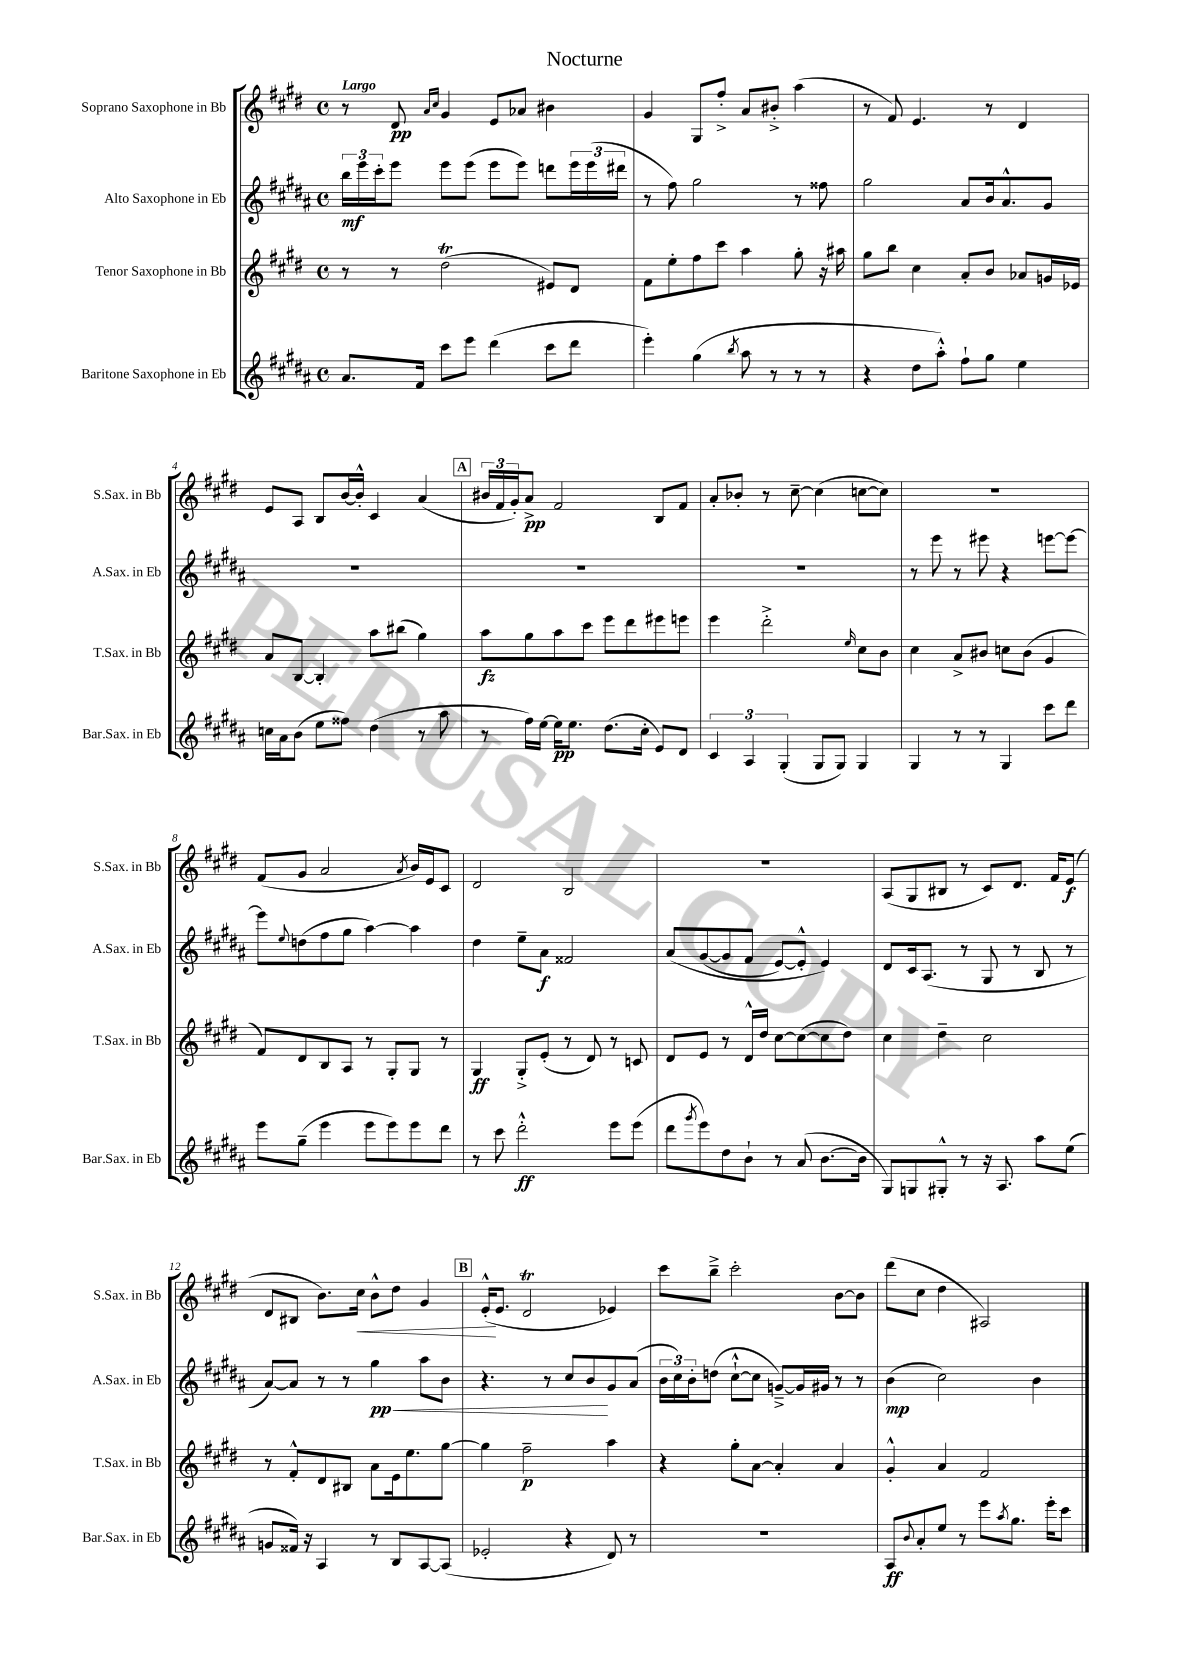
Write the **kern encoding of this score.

**kern	**dynam	**kern	**dynam	**kern	**dynam	**kern	**dynam
*part4	*part4	*part3	*part3	*part2	*part2	*part1	*part1
*staff4	*staff4	*staff3	*staff3	*staff2	*staff2	*staff1	*staff1
*I"Baritone Saxophone in Eb	*	*I"Tenor Saxophone in Bb	*	*I"Alto Saxophone in Eb	*	*I"Soprano Saxophone in Bb	*
*I'Bar.Sax. in Eb	*	*I'T.Sax. in Bb	*	*I'A.Sax. in Eb	*	*I'S.Sax. in Bb	*
*clefG2	*	*clefG2	*	*clefG2	*	*clefG2	*
*k[f#c#g#d#a#]	*	*k[f#c#g#d#]	*	*k[f#c#g#d#a#]	*	*k[f#c#g#d#]	*
*M4/4	*	*M4/4	*	*M4/4	*	*M4/4	*
*met(c)	*	*met(c)	*	*met(c)	*	*met(c)	*
=1	=1	=1	=1	=1	=1	=1	=1
!	!	!	!	!	!	!LO:TX:a:B:t=Largo	!
8.a#/L	.	8r	.	24bb\LL	mf	8r	.
.	.	.	.	24eee\	.	.	.
.	.	.	.	24ccc#'\J	.	.	.
.	.	8r	.	8eee\J	.	8d#/	pp
16f#/Jk	.	.	.	.	.	.	.
.	.	.	.	.	.	16qqa/LL	.
.	.	.	.	.	.	16qqcc#/JJ	.
8ccc#\L	.	(2dd#t\	.	8eee\L	.	4g#/	.
8eee\J	.	.	.	(8eee\J	.	.	.
(4ddd#\	.	.	.	8eee\L	.	8e/L	.
.	.	.	.	8eee\J)	.	8a-X/J	.
8ccc#\L	.	8e#X/L)	.	8dddn\L	.	4b#X\	.
8ddd#\J	.	8d#/J	.	24eee\L	.	.	.
.	.	.	.	(24eee\	.	.	.
.	.	.	.	24ddd#X\JJ	.	.	.
=2	=2	=2	=2	=2	=2	=2	=2
4eee'\)	.	8f#\L	.	8r	.	4g#/	.
.	.	8ee'\	.	8ff#\)	.	.	.
(4gg#\	.	8ff#\	.	2gg#\	.	8G#/L	.
.	.	8ccc#\J	.	.	.	8ff#'^/J	.
8qbb/	.	.	.	.	.	.	.
8aa#\	.	4aa\	.	.	.	8a/L	.
8r	.	.	.	.	.	8b#X'^/J	.
8r	.	8gg#'\	.	8r	.	(4aa\	.
8r	.	16r	.	8ff##X\	.	.	.
.	.	16aa#X\	.	.	.	.	.
=3	=3	=3	=3	=3	=3	=3	=3
4r	.	8gg#\L	.	2gg#\	.	8r	.
.	.	8bb\J	.	.	.	8f#/)	.
8dd#\L	.	4cc#\	.	.	.	4.e/	.
8aa#'^^\J)	.	.	.	.	.	.	.
8ff#`\L	.	8a'/L	.	8a#/L	.	.	.
8gg#\J	.	8b/J	.	16b/k	.	8r	.
.	.	.	.	8.a#^^/	.	.	.
4ee\	.	8a-X/L	.	.	.	4d#/	.
.	.	16gn/L	.	8g#/J	.	.	.
.	.	16e-X/JJ	.	.	.	.	.
!!LO:LB:g=z
=4	=4	=4	=4	=4	=4	=4	=4
16ccn\LL	.	8a/L	.	1r	.	8e/L	.
16a#\J	.	.	.	.	.	.	.
(8b\J	.	[8B/J	.	.	.	8A/J	.
8ee\L	.	4B'/]	.	.	.	8B/L	.
8ff##X\J)	.	.	.	.	.	[16b/L	.
.	.	.	.	.	.	16b'^^/JJ]	.
(4dd#\	.	8aa\L	.	.	.	4c#/	.
.	.	(8bb#X\J	.	.	.	.	.
8r	.	4gg#\)	.	.	.	(4a/	.
8aa#\	.	.	.	.	.	.	.
!!LO:REH:place=s1:t=A
=5	=5	=5	=5	=5	=5	=5	=5
8r	.	8aa\L	fz	1r	.	24b#X/LL	.
.	.	.	.	.	.	24f#/	.
.	.	.	.	.	.	24g#'/J)	.
16ff#\LL)	.	8gg#\	.	.	.	8a^/J	pp
[16ee\JJ	.	.	.	.	.	.	.
16ee\KL]	pp	8aa\	.	.	.	2f#/	.
8.ee\J	.	.	.	.	.	.	.
.	.	8ccc#\J	.	.	.	.	.
(8.dd#\L	.	8eee\L	.	.	.	.	.
.	.	8ddd#\	.	.	.	.	.
16cc#'\Jk	.	.	.	.	.	.	.
8e/L)	.	8eee#X\	.	.	.	8B/L	.
8d#/J	.	8eeen\J	.	.	.	8f#/J	.
=6	=6	=6	=6	=6	=6	=6	=6
6c#/	.	4eee\	.	1r	.	8a'/L	.
.	.	.	.	.	.	8b-X'/J	.
6A#/	.	.	.	.	.	.	.
.	.	2ddd#'^\	.	.	.	8r	.
(6G#'/	.	.	.	.	.	.	.
.	.	.	.	.	.	[8cc#~\	.
8G#/L	.	.	.	.	.	(4cc#\]	.
8G#/J)	.	.	.	.	.	.	.
.	.	16qqee/	.	.	.	.	.
4G#/	.	8cc#\L	.	.	.	[8ccn\L	.
.	.	8b\J	.	.	.	8cc\J])	.
=7	=7	=7	=7	=7	=7	=7	=7
4G#/	.	4cc#\	.	8r	.	1r	.
.	.	.	.	8eee\	.	.	.
8r	.	8a^/L	.	8r	.	.	.
8r	.	8b#X/J	.	8eee#X\	.	.	.
4G#/	.	8ccn\L	.	4r	.	.	.
.	.	(8b#\J	.	.	.	.	.
8ccc#\L	.	4g#/	.	[8eeen\L	.	.	.
8ddd#\J	.	.	.	8eee\J_	.	.	.
!!LO:LB:g=z
=8	=8	=8	=8	=8	=8	=8	=8
8eee\L	.	8f#/L)	.	8eee\L]	.	(8f#/L	.
.	.	.	.	8qqee/	.	.	.
(8gg#~\J	.	8d#/	.	(8ddn\	.	8g#/J	.
4eee\	.	8B/	.	8ff#\	.	2a/	.
.	.	8A/J	.	8gg#\J	.	.	.
8eee\L	.	8r	.	[4aa#\)	.	.	.
8eee\)	.	8G#'/L	.	.	.	.	.
.	.	.	.	.	.	8qa/	.
8eee\	.	8G#/J	.	4aa#\]	.	16b/LL)	.
.	.	.	.	.	.	16e/J	.
8ddd#\J	.	8r	.	.	.	8c#/J	.
=9	=9	=9	=9	=9	=9	=9	=9
8r	.	4G#/	ff	4dd#\	.	2d#/	.
8ccc#\	.	.	.	.	.	.	.
2ddd#'^^\	ff	8G#'^/L	.	8ee~\L	.	.	.
.	.	(8e'/J	.	8a#\J	f	.	.
.	.	8r	.	2f##X/	.	2B/	.
.	.	8d#/)	.	.	.	.	.
8eee\L	.	8r	.	.	.	.	.
(8eee\J	.	8cn/	.	.	.	.	.
=10	=10	=10	=10	=10	=10	=10	=10
8ddd#\L	.	8d#/L	.	(8a#/L	.	1r	.
8qggg#/	.	.	.	.	.	.	.
8eee\)	.	8e/J	.	([8g#/	.	.	.
8dd#\	.	8r	.	8g#/]	.	.	.
8b`\J	.	16d#^^/LL	.	8f#/J	.	.	.
.	.	16dd#/JJ	.	.	.	.	.
8r	.	[8cc#\L	.	[8e/L)	.	.	.
(8a#/	.	(8cc#\_	.	8e'^^/J]	.	.	.
[8.b\L	.	8cc#\]	.	4e/)	.	.	.
.	.	8dd#\J)	.	.	.	.	.
16b\Jk]	.	.	.	.	.	.	.
=11	=11	=11	=11	=11	=11	=11	=11
8G#/L)	.	4cc#\	.	8d#/L	.	(8A/L	.
8Gn/	.	.	.	16c#/k	.	8G#/	.
.	.	.	.	(8.A#/J	.	.	.
8G#X'^^/J	.	4dd#~\	.	.	.	8B#X/J	.
8r	.	.	.	8r	.	8r	.
16r	.	2cc#\	.	8G#/	.	8c#/L)	.
8.A#/	.	.	.	.	.	.	.
.	.	.	.	8r	.	8.d#/J	.
8aa#\L	.	.	.	8B/	.	.	.
.	.	.	.	.	.	16f#/KL	.
(8ee\J	.	.	.	8r	.	(8e/J	f
!!LO:LB:g=z
=12	=12	=12	=12	=12	=12	=12	=12
8gn/L	.	8r	.	[8a#/L)	.	8d#/L	.
16f##X/Jk)	.	8f#'^^/L	.	8a#/J]	.	8B#X/J	.
16r	.	.	.	.	.	.	.
4A#/	.	8d#/	.	8r	.	8.b\L)	.
.	.	8B#X/J	.	8r	.	.	.
!	!	!	!	!	!	!	!LO:HP:b
.	.	.	.	.	.	16cc#\Jk	<
!	!	!	!	!	!LO:HP:b	!	!
8r	.	8a\L	.	4gg#\	< pp	8b^^\L	.
8B/L	.	16e\k	.	.	.	8dd#\J	.
.	.	8.ee\	.	.	.	.	.
[8A#/	.	.	.	8aa#\L	.	4g#/	.
(8A#/J]	.	[8gg#\J	.	8b\J	.	.	.
!!LO:REH:place=s1:t=B
=13	=13	=13	=13	=13	=13	=13	=13
2e-X'/	.	4gg#\]	.	4.r	.	(16e'^^/KL	.
.	.	.	.	.	.	8.e/J	[
.	.	2ff#~\	p	.	.	2d#t/	.
.	.	.	.	8r	.	.	.
4r	.	.	.	8cc#/L	.	.	.
.	.	.	.	8b/	.	.	.
8d#/)	.	4aa\	.	8g#/	[	4e-X/)	.
8r	.	.	.	(8a#/J	.	.	.
=14	=14	=14	=14	=14	=14	=14	=14
1r	.	4r	.	24b\LL	.	8ccc#\L	.
.	.	.	.	24cc#\)	.	.	.
.	.	.	.	24b'\J	.	.	.
.	.	.	.	(8ddn\J	.	8bb~^\J	.
.	.	8gg#'\L	.	[8cc#`^^\L	.	2ccc#'\	.
.	.	[8a\J	.	8cc#\J]	.	.	.
.	.	4a'/]	.	[8gn~^/L)	.	.	.
.	.	.	.	16g/L]	.	.	.
.	.	.	.	16g#X/JJ	.	.	.
.	.	4a/	.	8r	.	[8b\L	.
.	.	.	.	8r	.	8b\J]	.
=15	=15	=15	=15	=15	=15	=15	=15
8A#/L	ff	4g#'^^/	.	(4b\	mp	(8ddd#\L	.
8qqb/	.	.	.	.	.	.	.
8a#'/	.	.	.	.	.	8cc#\J	.
8ee/J	.	4a/	.	2cc#\)	.	4dd#\	.
8r	.	.	.	.	.	.	.
8eee\L	.	2f#/	.	.	.	2A#X/)	.
8qaa#/	.	.	.	.	.	.	.
8.gg#\J	.	.	.	.	.	.	.
.	.	.	.	4b\	.	.	.
16eee'\KL	.	.	.	.	.	.	.
8ccc#\J	.	.	.	.	.	.	.
==	==	==	==	==	==	==	==
*-	*-	*-	*-	*-	*-	*-	*-
